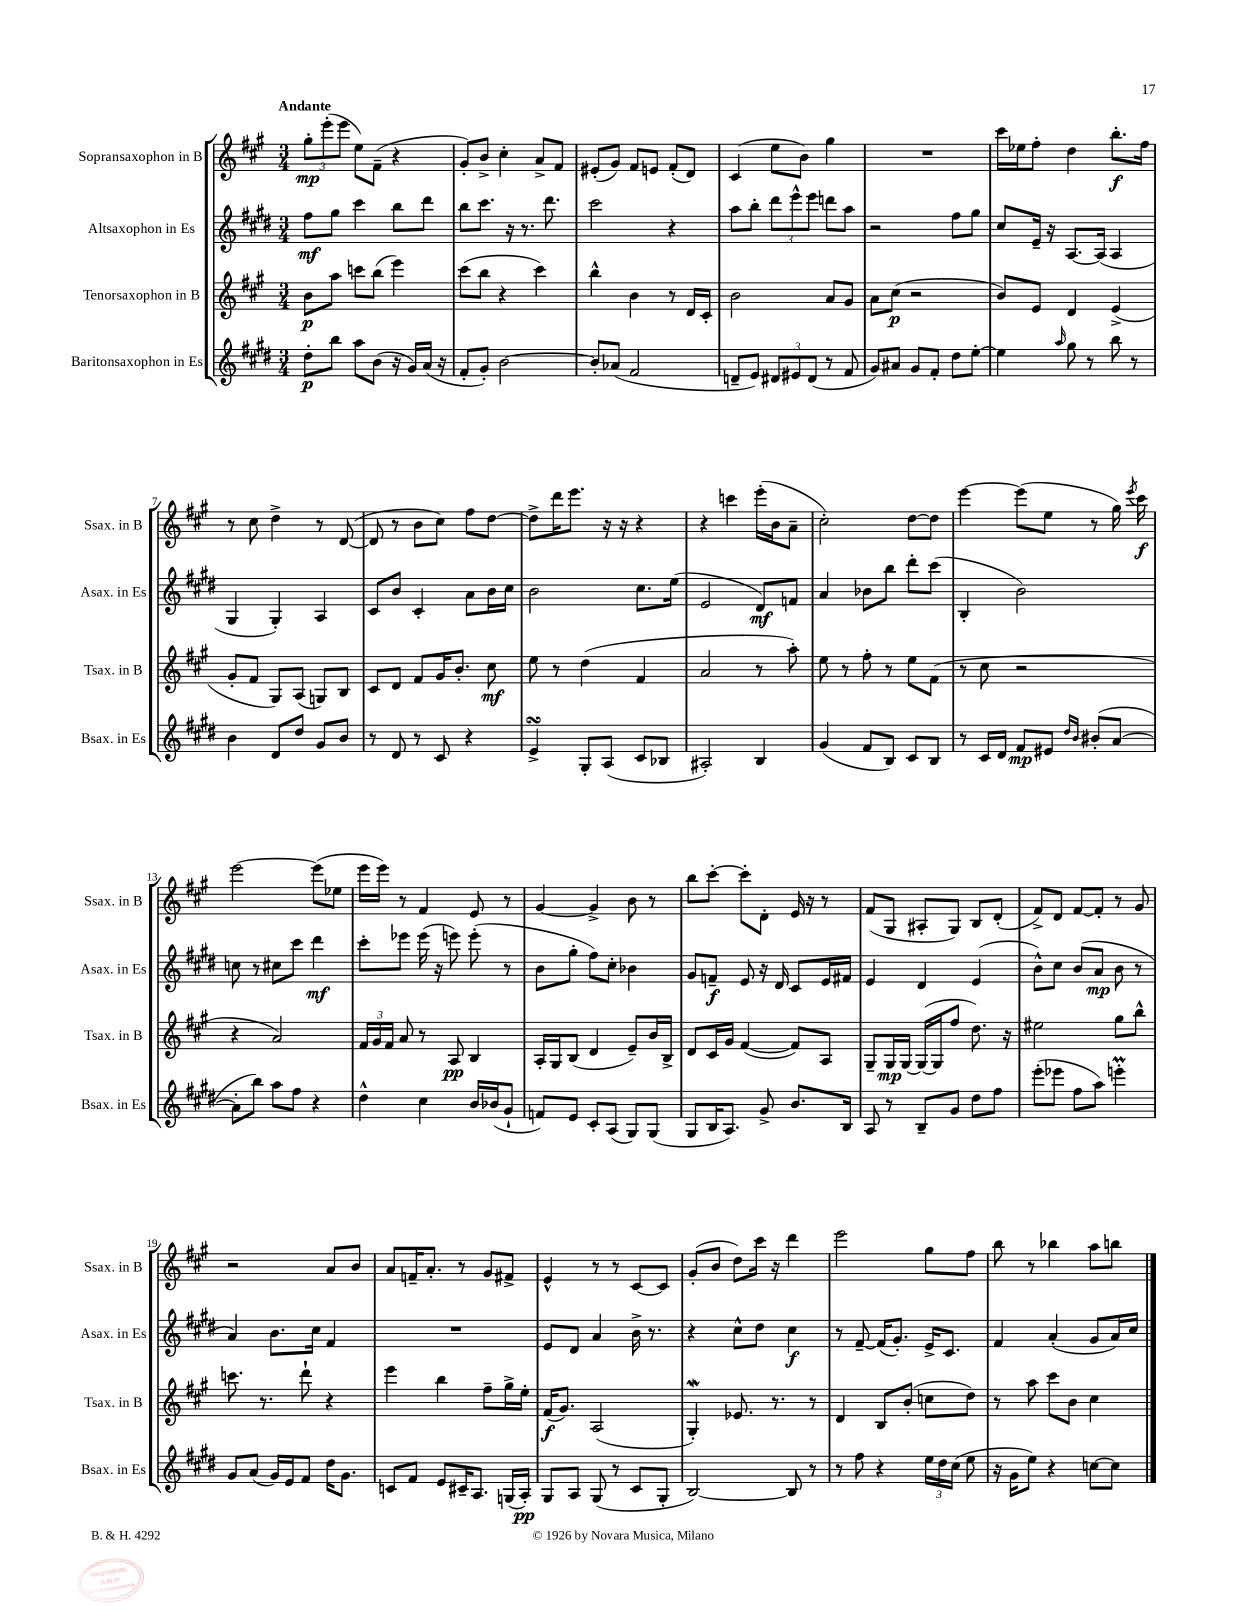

**kern	**dynam	**kern	**dynam	**kern	**dynam	**kern	**dynam
*part4	*part4	*part3	*part3	*part2	*part2	*part1	*part1
*staff4	*staff4	*staff3	*staff3	*staff2	*staff2	*staff1	*staff1
*I"Baritonsaxophon in Es	*	*I"Tenorsaxophon in B	*	*I"Altsaxophon in Es	*	*I"Sopransaxophon in B	*
*I'Bsax. in Es	*	*I'Tsax. in B	*	*I'Asax. in Es	*	*I'Ssax. in B	*
*clefG2	*	*clefG2	*	*clefG2	*	*clefG2	*
*k[f#c#g#d#]	*	*k[f#c#g#]	*	*k[f#c#g#d#]	*	*k[f#c#g#]	*
*M3/4	*	*M3/4	*	*M3/4	*	*M3/4	*
=1	=1	=1	=1	=1	=1	=1	=1
!	!	!	!	!	!	!LO:TX:a:B:t=Andante	!
8dd#'\L	p	8b\L	p	8ff#\L	mf	12gg#'\L	mp
.	.	.	.	.	.	(12eee'\	.
8bb\J	.	8aa\J	.	8gg#\J	.	.	.
.	.	.	.	.	.	12eee\J	.
8aa\L	.	8cccn\L	.	4ccc#\	.	8ee\L)	.
(8b\J	.	(8bb\J	.	.	.	(8f#~\J	.
16r	.	4eee\)	.	8bb\L	.	4r	.
16g#/LL)	.	.	.	.	.	.	.
(16a/JJ	.	.	.	8ddd#\J	.	.	.
16r	.	.	.	.	.	.	.
=2	=2	=2	=2	=2	=2	=2	=2
8f#'/L	.	(8ccc#\L	.	8bb\L	.	8g#'/L)	.
8g#'/J)	.	8bb\J	.	8.ccc#\J	.	8b^/J	.
[2b\	.	4r	.	.	.	4cc#'\	.
.	.	.	.	16r	.	.	.
.	.	.	.	8.r	.	.	.
.	.	4ccc#\)	.	.	.	8a^/L	.
.	.	.	.	8.ddd#\	.	.	.
.	.	.	.	.	.	8f#/J	.
=3	=3	=3	=3	=3	=3	=3	=3
8b'/L]	.	4bb^^\	.	2ccc#\	.	(8e#X'/L	.
(8a-X/J	.	.	.	.	.	8g#/J)	.
2f#/	.	4b\	.	.	.	8f#/L	.
.	.	.	.	.	.	8en/J	.
.	.	8r	.	4r	.	(8f#'/L	.
.	.	16d/LL	.	.	.	8d/J)	.
.	.	16c#'/JJ	.	.	.	.	.
=4	=4	=4	=4	=4	=4	=4	=4
8dn~/L	.	2b\	.	8aa\L	.	(4c#/	.
8e/J)	.	.	.	8bb'\J	.	.	.
12d#X/L	.	.	.	12ddd#\L	.	8ee\L	.
12e#X/	.	.	.	12eee^^\	.	.	.
.	.	.	.	.	.	8b\J)	.
(12d#/J	.	.	.	12eee\J	.	.	.
8r	.	8a/L	.	8dddn\L	.	4gg#\	.
8f#/	.	8g#/J	.	8aa\J	.	.	.
=5	=5	=5	=5	=5	=5	=5	=5
8g#/L)	.	8a\L	.	2r	.	2.r	.
8a#X/J	.	(8cc#\J	p	.	.	.	.
8g#/L	.	2r	.	.	.	.	.
8f#'/J	.	.	.	.	.	.	.
8dd#\L	.	.	.	8ff#\L	.	.	.
[8ee'\J	.	.	.	8gg#\J	.	.	.
=6	=6	=6	=6	=6	=6	=6	=6
4ee\]	.	8b/L)	.	8cc#/L	.	16ccc#\LL	.
.	.	.	.	.	.	16ee-X\J	.
.	.	8e/J	.	16e~/Jk	.	8ff#'\J	.
.	.	.	.	16r	.	.	.
16qqaa/	.	.	.	.	.	.	.
8gg#\	.	4d/	.	[8.A/L	.	4dd\	.
8r	.	.	.	.	.	.	.
.	.	.	.	(16A/Jk]	.	.	.
8bb\	.	(4e^/	.	4A/	.	8.bb'\L	f
8r	.	.	.	.	.	.	.
.	.	.	.	.	.	16ff#\Jk	.
!!LO:LB:g=z
=7	=7	=7	=7	=7	=7	=7	=7
4b\	.	8g#'/L	.	4G#/	.	8r	.
.	.	8f#/J	.	.	.	8cc#\	.
8d#/L	.	8G#/L)	.	4G#'/)	.	4dd^\	.
8dd#/J	.	(8A/J	.	.	.	.	.
8g#/L	.	8Gn/L)	.	4A/	.	8r	.
8b/J	.	8B/J	.	.	.	([8d/	.
=8	=8	=8	=8	=8	=8	=8	=8
8r	.	8c#/L	.	8c#/L	.	8d/]	.
8d#/	.	8d/J	.	8b/J	.	8r	.
8r	.	8f#/L	.	4c#'/	.	8b\L	.
8c#/	.	16g#/K	.	.	.	8cc#\J)	.
.	.	8.b'/J	.	.	.	.	.
4r	.	.	.	8a\L	.	8ff#\L	.
.	.	8cc#\	mf	16b\L	.	[8dd\J	.
.	.	.	.	16cc#\JJ	.	.	.
=9	=9	=9	=9	=9	=9	=9	=9
4esSSs^/	.	8ee\	.	2b\	.	8dd^\L]	.
.	.	8r	.	.	.	16ddd\K	.
.	.	.	.	.	.	8.eee\J	.
8G#'/L	.	(4dd\	.	.	.	.	.
(8A/J	.	.	.	.	.	16r	.
.	.	.	.	.	.	16r	.
8c#/L	.	4f#/	.	8.cc#\L	.	4r	.
8B-X/J	.	.	.	.	.	.	.
.	.	.	.	(16ee\Jk	.	.	.
=10	=10	=10	=10	=10	=10	=10	=10
2A#X'/)	.	2a/	.	2e/	.	4r	.
.	.	.	.	.	.	4cccn\	.
4B/	.	8r	.	8d#/L)	mf	(16eee'\LL	.
.	.	.	.	.	.	16b\J	.
.	.	8aa'\)	.	8fn/J	.	8a~\J	.
=11	=11	=11	=11	=11	=11	=11	=11
(4g#/	.	8ee\	.	4a/	.	2cc#'\)	.
.	.	8r	.	.	.	.	.
8f#/L	.	8ff#'\	.	8b-X\L	.	.	.
8B/J)	.	8r	.	8bb\J	.	.	.
8c#/L	.	8ee\L	.	8ddd#'\L	.	[8dd\L	.
8B/J	.	(8f#\J	.	(8ccc#\J	.	8dd\J]	.
=12	=12	=12	=12	=12	=12	=12	=12
8r	.	8r	.	4B'/	.	[4eee\	.
16c#/LL	.	8cc#\	.	.	.	.	.
16d#/JJ	.	.	.	.	.	.	.
8f#/L	mp	2r	.	2b\)	.	(8eee\L]	.
8e#X/J	.	.	.	.	.	8ee\J	.
16qqdd#/LL	.	.	.	.	.	.	.
16qqb/JJ	.	.	.	.	.	.	.
(8b#X'/L	.	.	.	.	.	8r	.
[8a/J	.	.	.	.	.	16gg#\)	.
.	.	.	.	.	.	8qeee/	.
.	.	.	.	.	.	16ccc#\	f
!!LO:LB:g=z
=13	=13	=13	=13	=13	=13	=13	=13
8a'\L]	.	4r	.	8ccn\	.	[2eee\	.
8bb\J)	.	.	.	8r	.	.	.
8aa\L	.	2a/)	.	8cc#X\L	.	.	.
8ff#\J	.	.	.	8ccc#\J	.	.	.
4r	.	.	.	4ddd#\	mf	(8eee\L]	.
.	.	.	.	.	.	8ee-X\J	.
=14	=14	=14	=14	=14	=14	=14	=14
4dd#^^\	.	24f#/LL	.	8ccc#'\L	.	16eee\LL	.
.	.	24g#/	.	.	.	.	.
.	.	.	.	.	.	16eee\JJ)	.
.	.	24f#/JJ	.	.	.	.	.
.	.	8a/	.	8eee-X\J	.	8r	.
4cc#\	.	8r	.	(16eee-\	.	4f#/	.
.	.	.	.	16r	.	.	.
.	.	8A/	pp	8eeen\)	.	.	.
16b/LL	.	4B/	.	(8eee'\	.	8e/	.
(16b-X/J	.	.	.	.	.	.	.
8g#`/J	.	.	.	8r	.	8r	.
=15	=15	=15	=15	=15	=15	=15	=15
8fn/L)	.	16A'/LL	.	8b\L	.	[4g#/	.
.	.	16G#/J	.	.	.	.	.
8e/J	.	(8B/J	.	8gg#'\J	.	.	.
8c#'/L	.	4d/	.	8ff#\L)	.	4g#^/]	.
(8A/J	.	.	.	8cc#'\J	.	.	.
8G#/L)	.	8e~/L)	.	4b-X\	.	8b\	.
(8G#/J	.	16b/L	.	.	.	8r	.
.	.	16B^/JJ	.	.	.	.	.
=16	=16	=16	=16	=16	=16	=16	=16
8G#/L	.	8d/L	.	8g#/L	.	8bb\L	.
16B/K	.	16c#/L	.	8fn~/J	f	[8ccc#'\J	.
8.A/J)	.	16g#/JJ	.	.	.	.	.
.	.	([4f#/	.	8e/	.	8ccc#'\L]	.
8g#^/	.	.	.	16r	.	8d'\J	.
.	.	.	.	16d#/	.	.	.
8.b/L	.	8f#/L])	.	8c#/L	.	16e/	.
.	.	.	.	.	.	16r	.
.	.	8A/J	.	16e/L	.	8r	.
16B/Jk	.	.	.	16f#X/JJ	.	.	.
=17	=17	=17	=17	=17	=17	=17	=17
8A/	.	8G#~/L	.	4e/	.	(8f#/L	.
8r	.	16G#/L	mp	.	.	8G#/J	.
.	.	[16G#/JJ	.	.	.	.	.
8B~/L	.	(16G#/LL_	.	4d#/	.	8A#X'/L	.
.	.	16G#/J]	.	.	.	.	.
8g#/J	.	8ff#/J	.	.	.	8G#/J)	.
8dd#\L	.	8.dd\)	.	(4e/	.	8B/L	.
8ff#\J	.	.	.	.	.	(8d'/J	.
.	.	16r	.	.	.	.	.
=18	=18	=18	=18	=18	=18	=18	=18
(8eee'\L	.	2ee#X\	.	8b^^\L)	.	8f#^/L)	.
8eee-X\J	.	.	.	8cc#\J	.	8d/J	.
8ff#\L	.	.	.	(8b/L	.	[8f#/L	.
8aa\J)	.	.	.	8a/J	mp	8f#'/J]	.
4eeenM'\	.	8gg#\L	.	8b\	.	8r	.
.	.	8bb^^\J	.	8r	.	8g#/	.
!!LO:LB:g=z
=19	=19	=19	=19	=19	=19	=19	=19
8g#/L	.	8.cccn\	.	4a/)	.	2r	.
(8a/J	.	.	.	.	.	.	.
.	.	8.r	.	.	.	.	.
16g#/LL)	.	.	.	8.b\L	.	.	.
16e/J	.	.	.	.	.	.	.
8f#/J	.	8ddd`\	.	.	.	.	.
.	.	.	.	16cc#\Jk	.	.	.
16dd#\KL	.	4r	.	4f#/	.	8a/L	.
8.g#\J	.	.	.	.	.	.	.
.	.	.	.	.	.	8b/J	.
=20	=20	=20	=20	=20	=20	=20	=20
8cn/L	.	4eee\	.	2.r	.	8a/L	.
8f#/J	.	.	.	.	.	16fn~/K	.
.	.	.	.	.	.	8.a'/J	.
8e/L	.	4bb\	.	.	.	.	.
16c#X~/K	.	.	.	.	.	8r	.
8.A/J	.	.	.	.	.	.	.
.	.	8ff#~\L	.	.	.	8g#/L	.
(16Gn/LL	.	16gg#^\L	.	.	.	8f#X^/J	.
16A'/JJ)	pp	16ee'\JJ	.	.	.	.	.
=21	=21	=21	=21	=21	=21	=21	=21
8G#/L	.	(16f#/KL	f	8e/L	.	4e^^/	.
.	.	8.g#/J)	.	.	.	.	.
8A/J	.	.	.	8d#/J	.	.	.
(8G#/	.	(2A/	.	4a/	.	8r	.
8r	.	.	.	.	.	8r	.
8c#/L	.	.	.	16b^\	.	[8c#/L	.
.	.	.	.	8.r	.	.	.
8G#'/J	.	.	.	.	.	8c#/J]	.
=22	=22	=22	=22	=22	=22	=22	=22
[2B/)	.	4G#W'/)	.	4r	.	(8g#'/L	.
.	.	.	.	.	.	8b/J	.
.	.	8.e-X/	.	8cc#^^\L	.	8dd\L)	.
.	.	.	.	8dd#\J	.	16ccc#\Jk	.
.	.	8.r	.	.	.	16r	.
8B/]	.	.	.	4cc#\	f	4ddd\	.
8r	.	8r	.	.	.	.	.
=23	=23	=23	=23	=23	=23	=23	=23
8r	.	4d/	.	8r	.	2eee\	.
8ff#\	.	.	.	[8f#~/	.	.	.
4r	.	8B/L	.	(16f#/KL]	.	.	.
.	.	.	.	8.g#'/J)	.	.	.
.	.	(8b'/J	.	.	.	.	.
24ee\LL	.	8ccn\L	.	16e^/KL	.	8gg#\L	.
24dd#\	.	.	.	.	.	.	.
.	.	.	.	8.c#/J	.	.	.
(24cc#\JJ	.	.	.	.	.	.	.
8ee\	.	8dd\J)	.	.	.	8ff#\J	.
=24	=24	=24	=24	=24	=24	=24	=24
16r	.	8r	.	4f#/	.	8bb\	.
16g#\KL	.	.	.	.	.	.	.
8ee\J)	.	8aa\	.	.	.	8r	.
4r	.	8ccc#\L	.	(4a'/	.	4bb-X\	.
.	.	8b\J	.	.	.	.	.
[8ccn\L	.	4cc#\	.	8g#/L	.	8aa\L	.
8cc\J]	.	.	.	16a/L)	.	8bbn\J	.
.	.	.	.	16cc#/JJ	.	.	.
==	==	==	==	==	==	==	==
*-	*-	*-	*-	*-	*-	*-	*-
